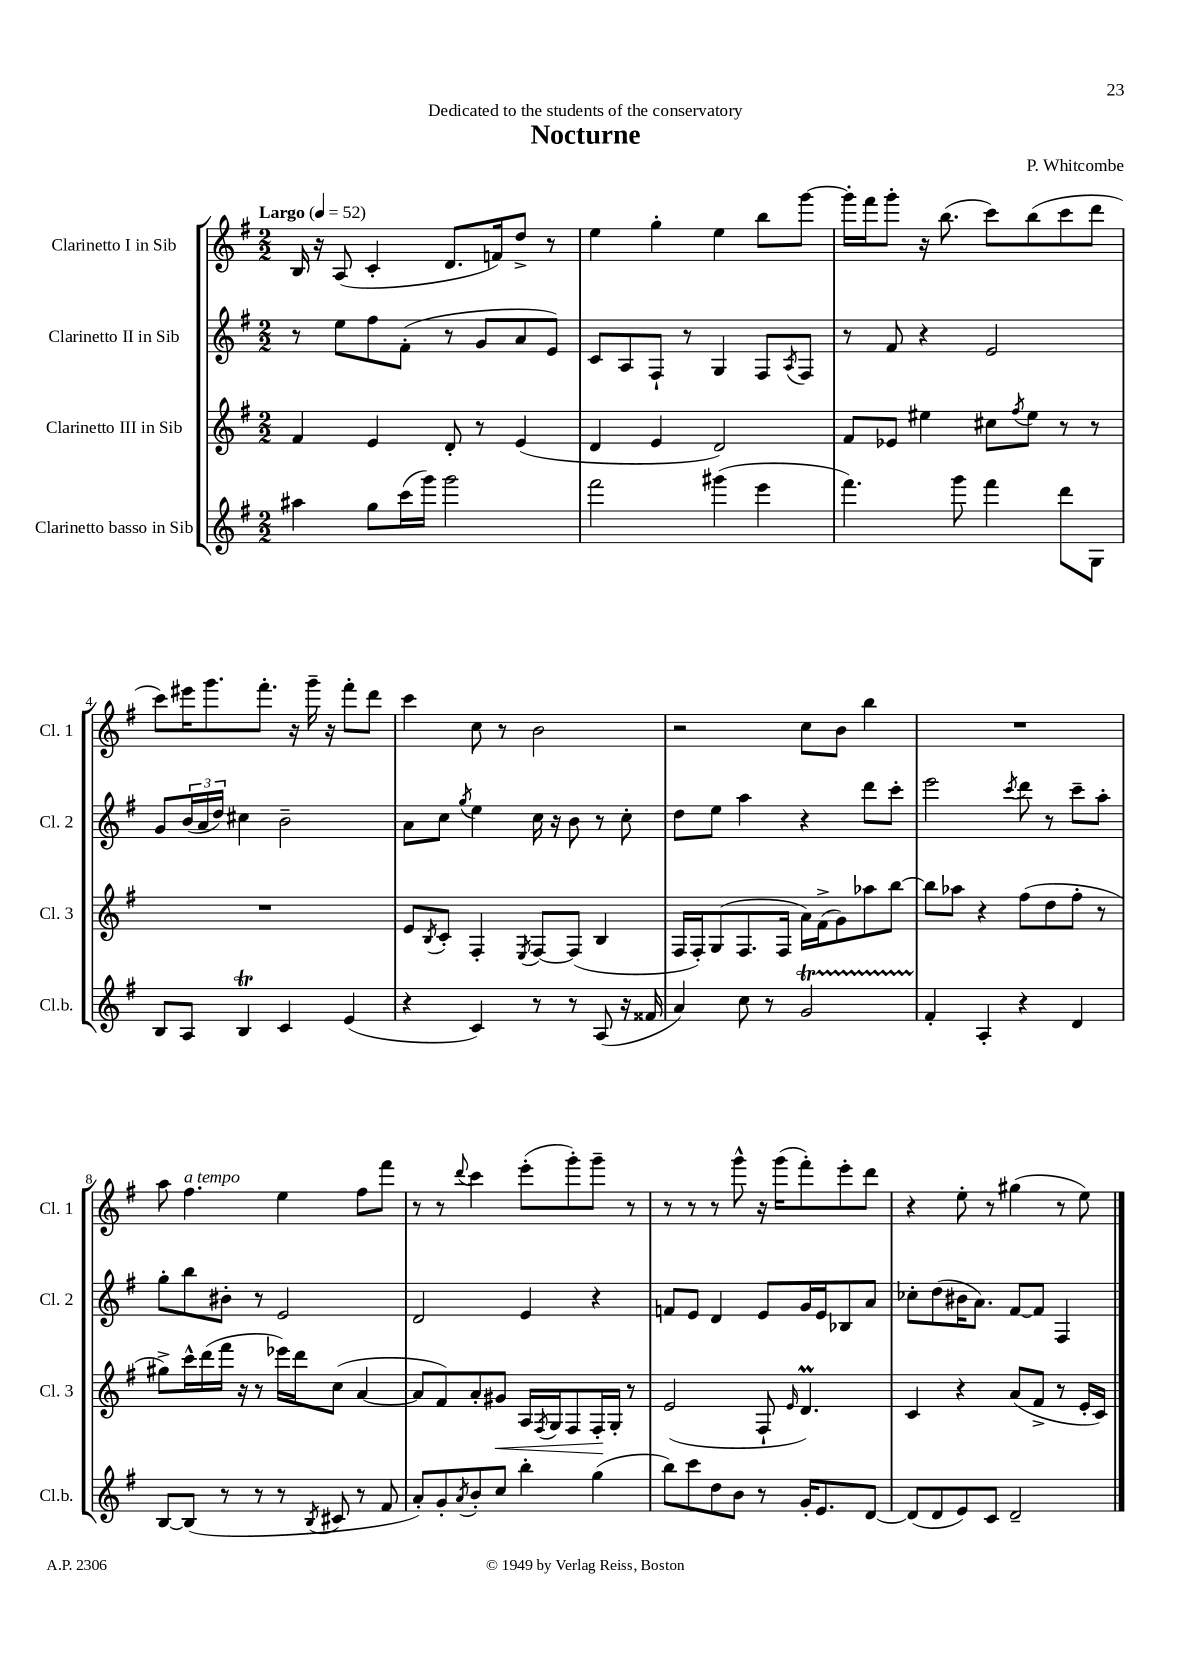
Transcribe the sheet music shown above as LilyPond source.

\header { title = "Nocturne" composer = "P. Whitcombe" dedication = "Dedicated to the students of the conservatory" }
<<
\new StaffGroup <<
\new Staff = "s0" \with { instrumentName = "Clarinetto I in Sib" shortInstrumentName = "Cl. 1" } {
    \clef treble \key g \major \numericTimeSignature \time 2/2 \tempo "Largo" 4 = 52
    b16 r16 a8( c'4-. d'8. f'16) d''8-> r8 |
    e''4 g''4-. e''4 b''8 g'''8~ |
    g'''16-. fis'''16 g'''8-. r16 b''8.( c'''8) b''8( c'''8 d'''8 |
    c'''8) eis'''16 g'''8. fis'''8.-. r16 g'''16-- r16 fis'''8-. d'''8 |
    c'''4 c''8 r8 b'2 |
    r2 c''8 b'8 b''4 |
    R1 |
    a''8 fis''4.^\markup { \italic "a tempo" } e''4 fis''8 fis'''8 |
    r8 r8 \appoggiatura { d'''8 } c'''4 e'''8-.( g'''8-.) g'''8-- r8 |
    r8 r8 r8 g'''8-^ r16 g'''16( fis'''8-.) e'''8-. d'''8 |
    r4 e''8-. r8 gis''4( r8 e''8) \bar "|." |
}
\new Staff = "s1" \with { instrumentName = "Clarinetto II in Sib" shortInstrumentName = "Cl. 2" } {
    \clef treble \key g \major \numericTimeSignature \time 2/2
    r8 e''8 fis''8 fis'8-.( r8 g'8 a'8 e'8) |
    c'8 a8 fis8-! r8 g4 fis8 \acciaccatura { a8 } fis8 |
    r8 fis'8 r4 e'2 |
    g'8 \tuplet 3/2 { b'16( a'16 d''16) } cis''4 b'2-- |
    a'8 c''8 \acciaccatura { g''8 } e''4 c''16 r16 b'8 r8 c''8-. |
    d''8 e''8 a''4 r4 d'''8 c'''8-. |
    e'''2 \acciaccatura { c'''8 } d'''8 r8 c'''8-- a''8-. |
    g''8-. b''8 bis'8-. r8 e'2 |
    d'2 e'4 r4 |
    f'8 e'8 d'4 e'8 g'16 e'16 bes8 a'8 |
    ces''8-. d''8( bis'16 a'8.) fis'8~ fis'8 fis4 \bar "|." |
}
\new Staff = "s2" \with { instrumentName = "Clarinetto III in Sib" shortInstrumentName = "Cl. 3" } {
    \clef treble \key g \major \numericTimeSignature \time 2/2
    fis'4 e'4 d'8-. r8 e'4( |
    d'4 e'4 d'2) |
    fis'8 ees'8 eis''4 cis''8 \acciaccatura { fis''8 } eis''8 r8 r8 |
    R1 |
    e'8 \acciaccatura { b8 } c'8-. fis4-. \acciaccatura { e8 } fis8~ fis8( b4 |
    fis16 fis16-.) g8( fis8. fis16 a'16) fis'16->( g'8) aes''8 b''8~ |
    b''8 aes''8 r4 fis''8( d''8 fis''8-. r8 |
    gis''8->) c'''16-^ d'''16( fis'''16 r16 r8 ees'''16) d'''16 c''8( a'4~ |
    a'8 fis'8) a'8-. gis'8\< a16 \acciaccatura { fis8 } g16 fis8 fis16-.\! g16-. r8 |
    e'2( fis8-! \grace { e'16 } d'4.\prall) |
    c'4 r4 a'8( fis'8-> r8 e'16-. c'16) \bar "|." |
}
\new Staff = "s3" \with { instrumentName = "Clarinetto basso in Sib" shortInstrumentName = "Cl.b." } {
    \clef treble \key g \major \numericTimeSignature \time 2/2
    ais''4 g''8 c'''16( g'''16) g'''2 |
    fis'''2 gis'''4( e'''4 |
    fis'''4.) g'''8 fis'''4 d'''8 g8 |
    b8 a8 b4\trill c'4 e'4( |
    r4 c'4) r8 r8 a8( r16 fisis'16 |
    a'4) c''8 r8 g'2\startTrillSpan |
    fis'4-.\stopTrillSpan a4-. r4 d'4 |
    b8~ b8( r8 r8 r8 \acciaccatura { b8 } cis'8 r8 fis'8 |
    a'8-.) g'8-. \acciaccatura { a'8 } b'8-. c''8 b''4-. g''4( |
    b''8) c'''8 d''8 b'8 r8 g'16-. e'8. d'8~ |
    d'8( d'8 e'8) c'8 d'2-- \bar "|." |
}
>>
>>
